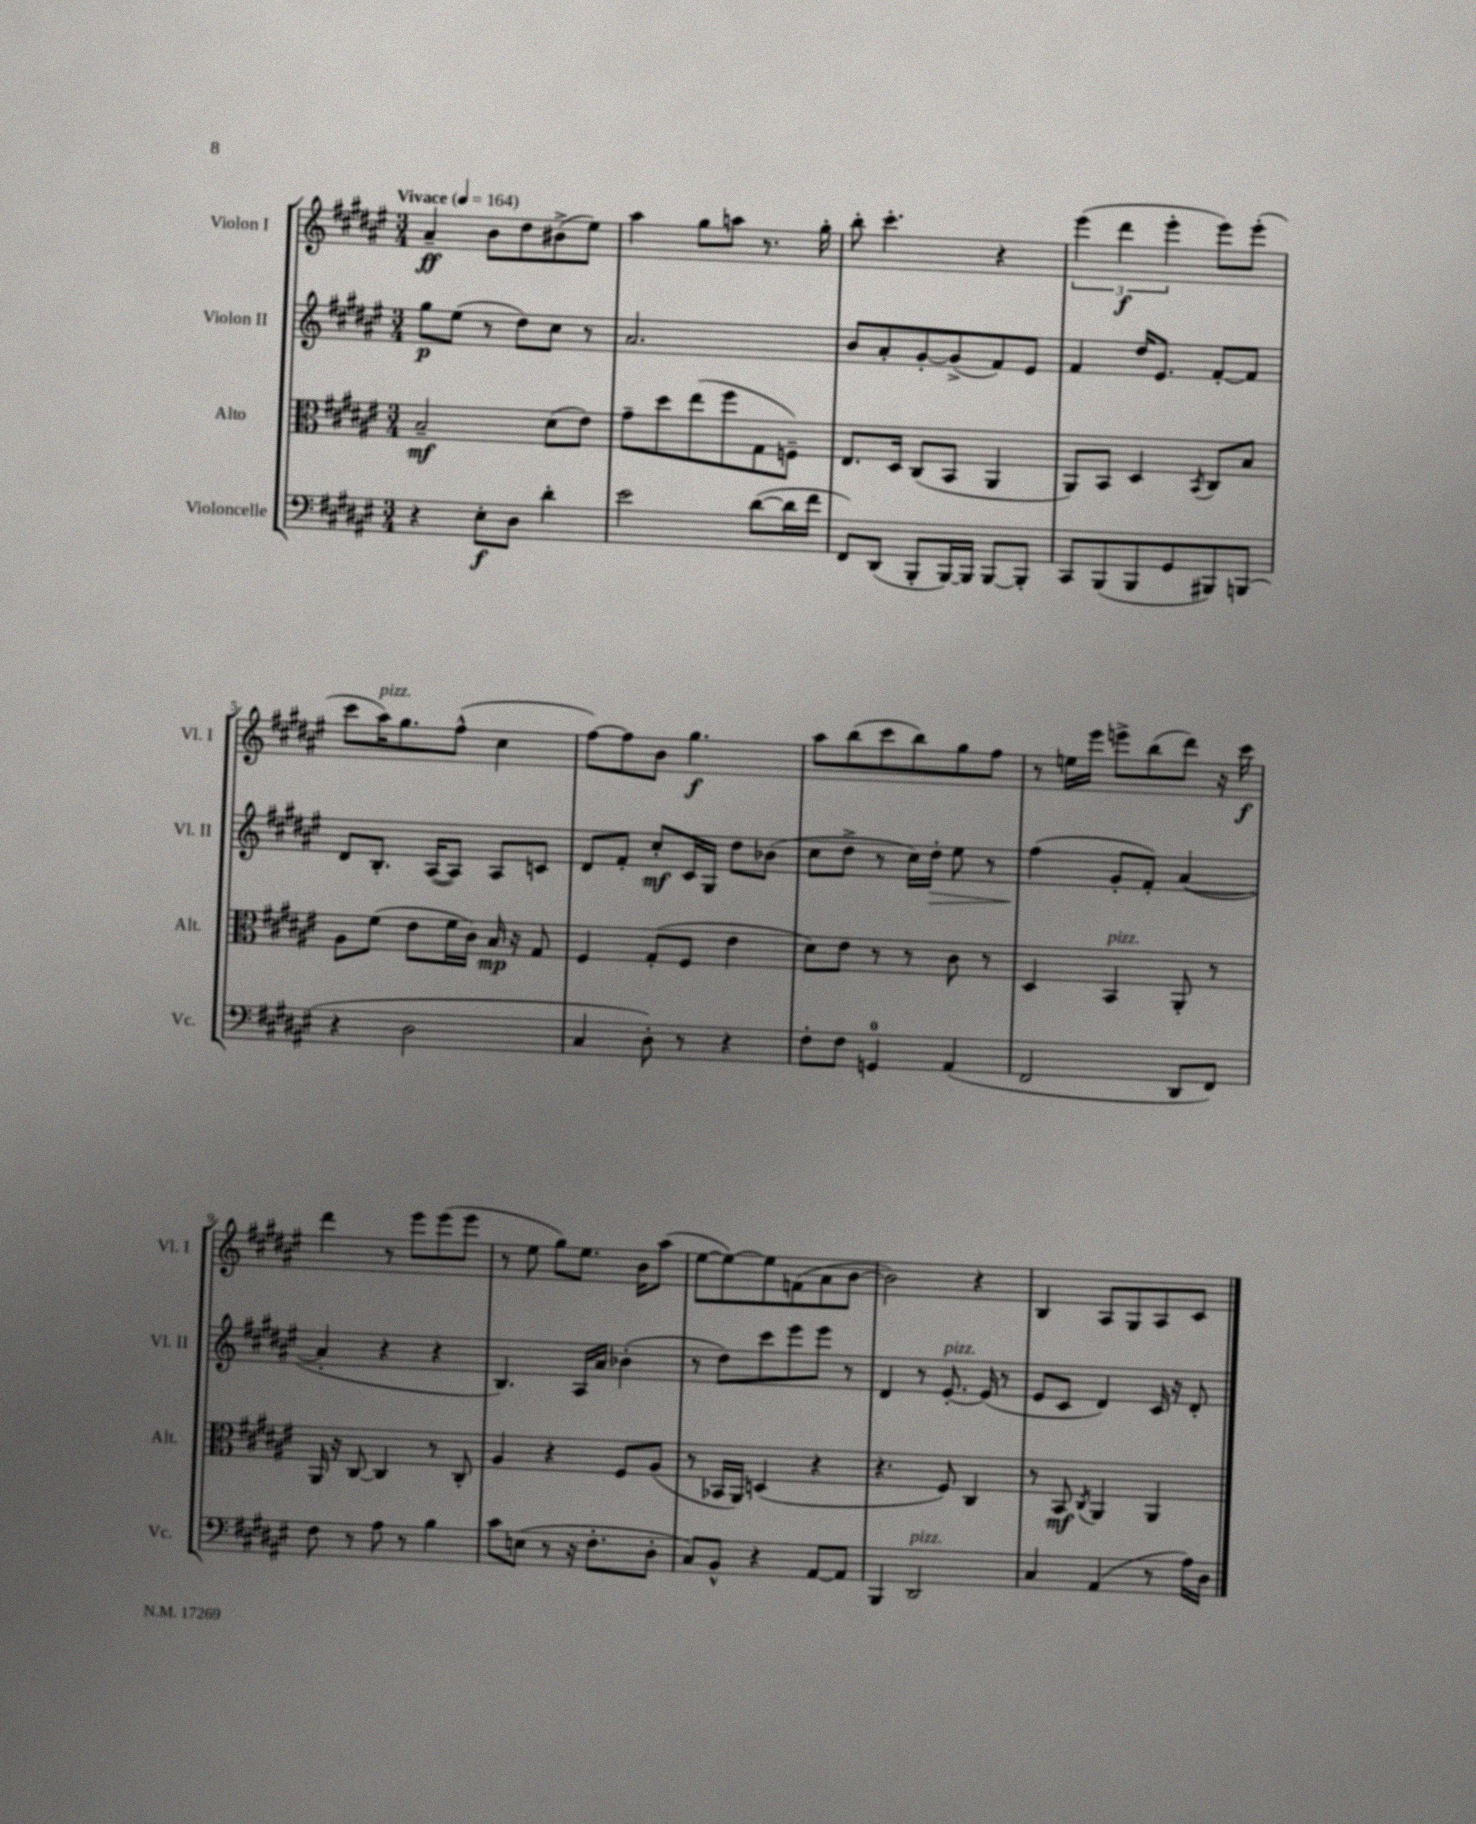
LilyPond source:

<<
\new StaffGroup <<
\new Staff = "s0" \with { instrumentName = "Violon I" shortInstrumentName = "Vl. I" } {
    \clef treble \key fis \major \numericTimeSignature \time 3/4 \tempo "Vivace" 4 = 164
    ais'4--\ff b'8 dis''8 bis'8->( eis''8) |
    ais''4 gis''8 a''8 r8. gis''16-. |
    b''8-. cis'''4.-. r4 |
    \tuplet 3/2 { eis'''4( dis'''4\f eis'''4-. } eis'''8) eis'''8-.( |
    cis'''8 ais''16^\markup { \italic "pizz." }) gis''8. fis''8-^( cis''4 |
    fis''8~) fis''8 b'8 gis''4.\f |
    ais''8 b''8( cis'''8 b''8) gis''8 fis''8 |
    r8 e''16 eis'''16 e'''8-> b''8( dis'''8) r16 cis'''16\f |
    dis'''4 r8 eis'''8 eis'''8( eis'''8 |
    r8 eis''8 gis''8) eis''8. b'16 ais''8( |
    eis''8~ eis''8~) eis''8 f'8( ais'8 b'8~ |
    b'2) r4 |
    b4 ais8 gis8 ais8 cis'8 \bar "|." |
}
\new Staff = "s1" \with { instrumentName = "Violon II" shortInstrumentName = "Vl. II" } {
    \clef treble \key fis \major \numericTimeSignature \time 3/4
    gis''8\p eis''8( r8 dis''8) cis''8 r8 |
    ais'2. |
    b'8 ais'8-. gis'8~-. gis'8->( fis'8) eis'8 |
    fis'4 dis''16 eis'8. fis'8~-. fis'8 |
    dis'8 b8.-. ais16~( ais8) ais8 c'8 |
    dis'8 fis'8-. cis''8-.\mf cis'16 gis16 dis''8 bes'8( |
    cis''8 dis''8-> r8 cis''16) dis''16-.\> eis''8 r8 |
    fis''4\!( gis'8-. fis'8-.) ais'4~( |
    ais'4-. r4 r4 |
    b4.) ais16 ais'16 bes'4-.( |
    r8 dis''8) cis'''8 eis'''8 eis'''8 r8 |
    dis'4 r8 eis'8.~-.^\markup { \italic "pizz." } eis'16( r8 |
    eis'8 cis'8 dis'4) cis'16 r16 dis'8-. \bar "|." |
}
\new Staff = "s2" \with { instrumentName = "Alto" shortInstrumentName = "Alt." } {
    \clef alto \key fis \major \numericTimeSignature \time 3/4
    b2--\mf dis'8( eis'8) |
    gis'8-- dis''8 eis''8( fis''8 gis8 f8--) |
    eis8. dis16 cis8( b,8 ais,4 |
    ais,8) b,8 dis4 \acciaccatura { b,8 } cis8 b8 |
    ais8 fis'8( eis'8 fis'16 cis'16) b16\mp r16 gis8 |
    fis4 gis8-.( fis8 eis'4 |
    dis'8) eis'8 r8 r8 cis'8 r8 |
    dis4 b,4^\markup { \italic "pizz." } ais,8-. r8 |
    ais,16 r16 cis8~ cis4 r8 cis8-. |
    ais4 r4 fis8 ais8( |
    r8 bes,16 ais,16) d4( r4 |
    r4. fis8) cis4 |
    r8 b,8\mf \acciaccatura { cis8 } ais,4 ais,4 \bar "|." |
}
\new Staff = "s3" \with { instrumentName = "Violoncelle" shortInstrumentName = "Vc." } {
    \clef bass \key fis \major \numericTimeSignature \time 3/4
    r4 eis8-.\f dis8 dis'4-. |
    eis'2 dis'8~( dis'16 fis'16 |
    fis,8) dis,8( b,,8-. b,,16~) b,,16 b,,8~ b,,8-. |
    cis,8 b,,8( b,,8 gis,8 bis,,8) b,,8( |
    r4 dis2 |
    cis4 dis8-.) r8 r4 |
    fis8-. fis8 g,4-0 ais,4( |
    fis,2 dis,8 fis,8) |
    fis8 r8 ais8 r8 b4 |
    cis'8 e8( r8 r16 fis8.-. dis8-. |
    cis8) b,8-^ r4 ais,8~ ais,8 |
    b,,4 dis,2^\markup { \italic "pizz." } |
    cis4 ais,4( r8 ais16) dis16 \bar "|." |
}
>>
>>
